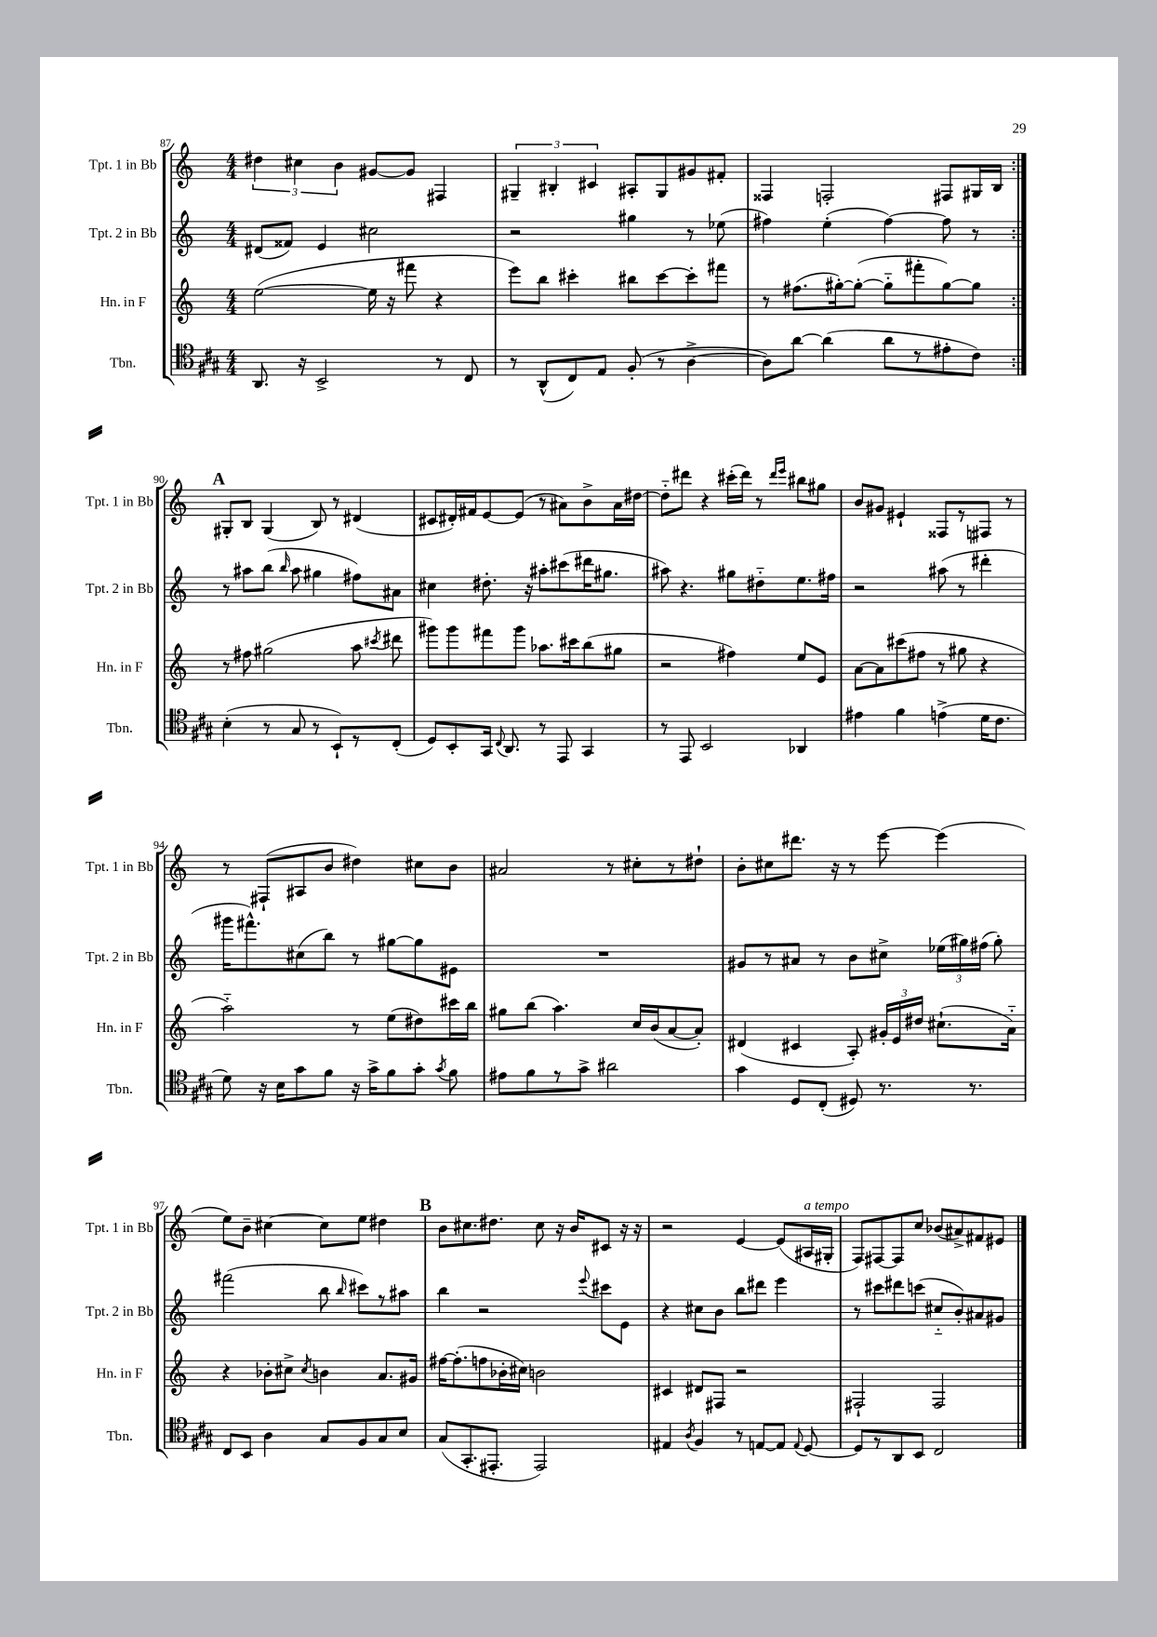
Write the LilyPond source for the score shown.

<<
\new StaffGroup <<
\new Staff = "s0" \with { instrumentName = "Tpt. 1 in Bb" shortInstrumentName = "Tpt. 1 in Bb" } {
    \clef treble \key c \major \numericTimeSignature \time 4/4
    \autoBeamOff \repeat volta 2 { \tuplet 3/2 { dis''4 cis''4 b'4 } gis'8[~ gis'8] fis4 |
    \tuplet 3/2 { gis4-- bis4-. cis'4 } ais8[-. gis8 gis'8 fis'8]-. |
    fisis4 f2-. fis8[ gis16 b16] | }
    \mark \markup { \bold "A" } gis8[-. b8] gis4( b8) r8 dis'4( |
    cis'8[ dis'16-.) fis'16 e'8~ e'8]( r8 ais'8[) b'8-> ais'16 dis''16]~ |
    dis''8[-_ dis'''8] r4 cis'''16[-.( dis'''16]) r8 \grace { dis'''16[ e'''16] } bis''8[ gis''8] |
    b'8[ gis'8] eis'4-! fisis8[ r8 fis8] r8 |
    r8 fis8[-!( ais8 b'8] dis''4) cis''8[ b'8] |
    ais'2 r8 cis''8[-. r8 dis''8]-! |
    b'8[-. cis''8 dis'''8.] r16 r8 e'''8~ e'''4( |
    e''8[) b'8]-- cis''4~ cis''8[ e''8] dis''4 |
    \mark \markup { \bold "B" } b'8[ cis''8. dis''8.] cis''8 r16 b'16[ cis'8] r16 r16 |
    r2 e'4~ e'8[( ais16^\markup { \italic "a tempo" } gis16]-. |
    f8[) fis8~ fis8 c''8] bes'8[( ais'8->) fis'8 eis'8] \bar "|." |
}
\new Staff = "s1" \with { instrumentName = "Tpt. 2 in Bb" shortInstrumentName = "Tpt. 2 in Bb" } {
    \clef treble \key c \major \numericTimeSignature \time 4/4
    \autoBeamOff \repeat volta 2 { dis'8[( fisis'8]) e'4 cis''2 |
    r2 gis''4 r8 ees''8( |
    fis''4) e''4-.( fis''4~) fis''8 r8 | }
    \mark \markup { \bold "A" } r8 ais''8[ b''8]( \grace { b''16 } ais''8 gis''4 fis''8[) ais'8] |
    cis''4 dis''8.-. r16 ais''8[-. cis'''8( dis'''16 gis''8.] |
    ais''8) r4. gis''8[ dis''8-_ e''8. fis''16] |
    r2 ais''8( r8 dis'''4-. |
    gis'''16[ fis'''8.-^) cis''8( b''8]) r8 gis''8[~ gis''8 eis'8] |
    R1 |
    gis'8[ r8 ais'8] r8 b'8[ cis''8]-> \tuplet 3/2 { ees''16[( gis''16) fis''16]( } gis''8-.) |
    fis'''2( b''8 \grace { b''16 } cis'''8[) r8 ais''8] |
    \mark \markup { \bold "B" } b''4 r2 \appoggiatura { e'''8 } cis'''8[ e'8] |
    r4 cis''8[ b'8] b''8[ dis'''8] e'''4 |
    r8 cis'''8[ dis'''8 c'''8]( cis''8[-_ b'8-.) ais'8 gis'8] \bar "|." |
}
\new Staff = "s2" \with { instrumentName = "Hn. in F" shortInstrumentName = "Hn. in F" } {
    \clef treble \key c \major \numericTimeSignature \time 4/4
    \autoBeamOff \repeat volta 2 { e''2~( e''16 r16 fis'''8 r4 |
    e'''8[) b''8] cis'''4-. bis''8[ cis'''8~ cis'''8-. fis'''8] |
    r8 fis''8.[( gis''16~-.) gis''8]~-.( gis''8[-_ fis'''8-. gis''8~) gis''8] | }
    \mark \markup { \bold "A" } r8 fis''8 gis''2( a''8 \acciaccatura { cis'''8 } dis'''8 |
    gis'''8[) gis'''8 fis'''8 gis'''8] aes''8.[ cis'''16 b''8( gis''8] |
    r2 fis''4) e''8[ e'8] |
    a'8[~ a'8 cis'''8( fis''8] r8 gis''8 r4 |
    a''2-_) r8 e''8[( dis''8) cis'''16 b''16] |
    gis''8[ b''8]( a''4.) c''16[ b'16( a'8~ a'8]-.) |
    dis'4( cis'4 a8-.) \tuplet 3/2 { gis'16[-. e'16 dis''16] } cis''8.[-!( a'16]-_) |
    r4 bes'8[-. cis''8]-> \acciaccatura { cis''8 } b'4 a'8.[ gis'16] |
    \mark \markup { \bold "B" } fis''16[~ fis''8.-.( f''8 bes'16-. cis''16]) b'2 |
    cis'4 dis'8[ fis8] r2 |
    fis2-! fis2 \bar "|." |
}
\new Staff = "s3" \with { instrumentName = "Tbn." shortInstrumentName = "Tbn." } {
    \clef tenor \key a \major \numericTimeSignature \time 4/4
    \autoBeamOff \repeat volta 2 { a,8. r16 b,2-> r8 cis8 |
    r8 a,8[-^( cis8) e8] fis8-.( r8 a4~-> |
    a8[) a'8]~ a'4( a'8[ r8 eis'8-. cis'8]) | }
    \mark \markup { \bold "A" } b4-.( r8 gis8 r8 b,8[-!) r8 cis8]-.( |
    d8[) b,8-. gis,16] \appoggiatura { cis8 } a,8. r8 e,8 gis,4 |
    r8 e,8 b,2 aes,4 |
    eis'4 fis'4 e'4->( d'16[ cis'8.] |
    d'8) r16 b16[ gis'8 fis'8] r16 gis'16[-> fis'8 gis'8]-. \acciaccatura { gis'8 } fis'8 |
    eis'8[ fis'8 r8 gis'8]-> ais'2 |
    gis'4 d8[ cis8]-.( dis8) r8. r8. |
    cis8[ b,8] a4 gis8[ fis8 gis8 b8] |
    \mark \markup { \bold "B" } gis8[( gis,8.-. eis,8.]-. eis,2) |
    eis4 \acciaccatura { a8 } fis4 r8 e8[~ e8] \appoggiatura { e8 } d8~ |
    d8[ r8 a,8 b,8] cis2 \bar "|." |
}
>>
>>
\layout { \context { \Score currentBarNumber = #87 } }
